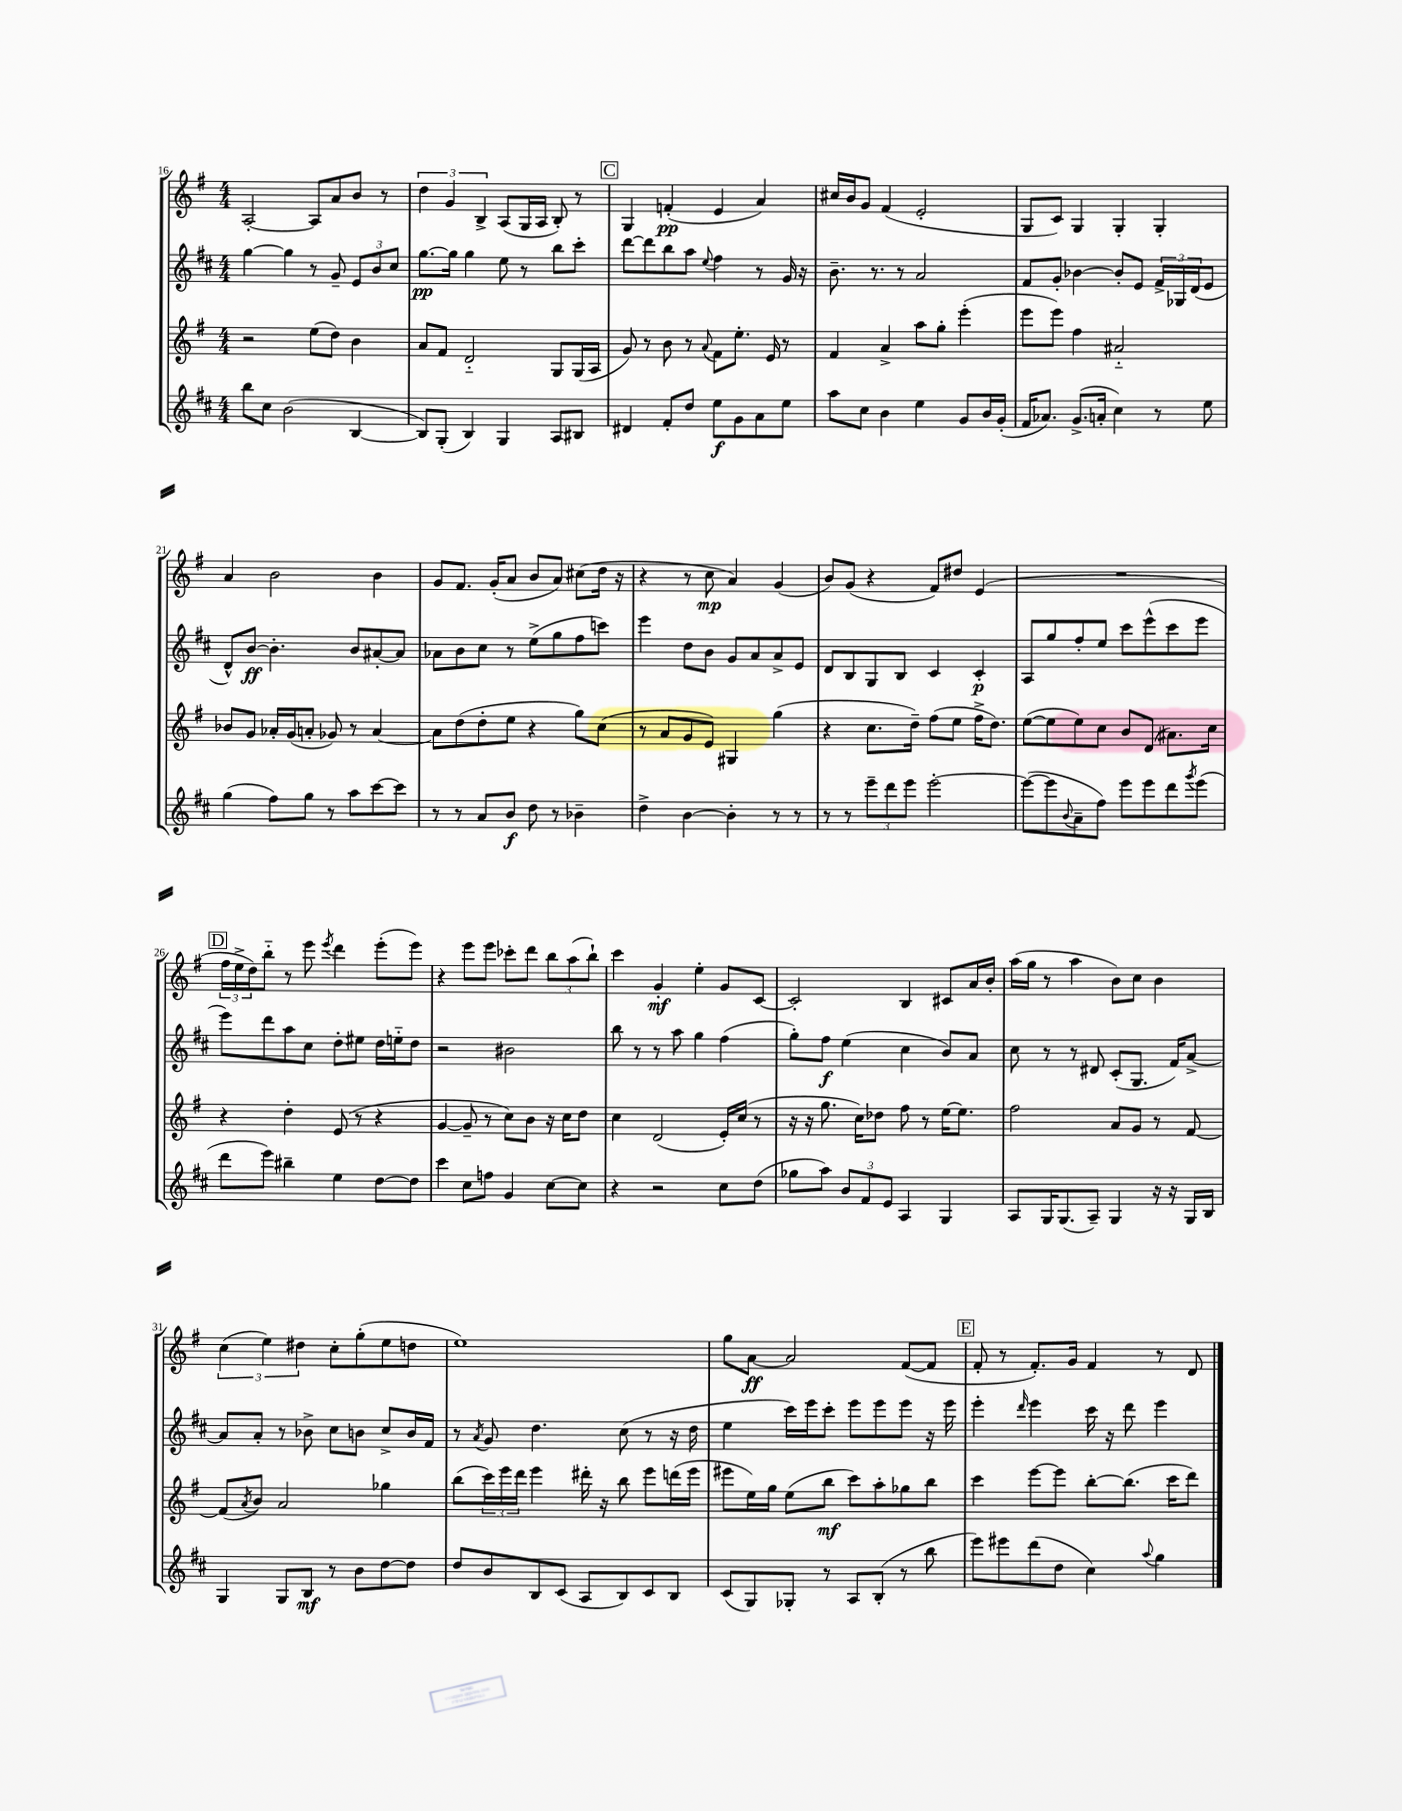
<<
\new StaffGroup <<
\new Staff = "s0" {
    \clef treble \key g \major \numericTimeSignature \time 4/4
    a2~-. a8 a'8 b'8 r8 |
    \tuplet 3/2 { d''4 g'4 b4-> } a8( g16 a16 b8-.) r8 |
    \mark \markup { \box "C" } g4 f'4-.\pp( e'4 a'4) |
    cis''16 b'16 g'8 fis'4( e'2-. |
    g8 c'8) g4 g4-. g4-. |
    a'4 b'2 b'4 |
    g'8 fis'8. g'16-.( a'8 b'8 a'8) cis''8( d''16 r16 |
    r4 r8 c''8\mp a'4) g'4( |
    b'8) g'8( r4 fis'8) dis''8 e'4( |
    R1 |
    \mark \markup { \box "D" } \tuplet 3/2 { fis''16 e''16-> d''16) } b''8-_ r8 e'''8 \acciaccatura { e'''8 } d'''4 e'''8-.( e'''8) |
    r4 e'''8 e'''8 ces'''8-. d'''8 \tuplet 3/2 { b''8 a''8( b''8-!) } |
    c'''4 g'4-.\mf e''4-. g'8 c'8~ |
    c'2-. b4 cis'8 a'16 b'16-. |
    a''16( g''16 r8 a''4 b'8) c''8 b'4 |
    \tuplet 3/2 { c''4( e''4) dis''4 } c''8-. g''8-.( e''8 d''8 |
    e''1) |
    g''8 a'8~\ff a'2 fis'8~( fis'8 |
    \mark \markup { \box "E" } fis'8-. r8 fis'8.-.) g'16 fis'4 r8 d'8 \bar "|." |
}
\new Staff = "s1" {
    \clef treble \key d \major \numericTimeSignature \time 4/4
    g''4~ g''4 r8 g'8-- \tuplet 3/2 { e'8 b'8 cis''8 } |
    g''8.~\pp g''16 g''4 e''8 r8 b''8 cis'''8-. |
    \mark \markup { \box "C" } d'''8~ d'''8 b''8 a''8 \appoggiatura { e''8 } fis''4 r8 g'16 r16 |
    b'8.-- r8. r8 a'2 |
    fis'8 g'8-. bes'4~ bes'8-. e'8 \tuplet 3/2 { fis'16-> ges16 d'16( } e'8 |
    d'8-^) b'8~\ff b'4.-. b'8 ais'8~-. ais'8 |
    aes'8 b'8 cis''8 r8 e''8->( g''8 fis''8 c'''8) |
    e'''4 d''8 b'8 g'8 a'8 a'8-> e'8 |
    d'8 b8 g8 b8 cis'4 cis'4-.\p |
    a8 g''8 fis''8-. e''8 cis'''8 e'''8-^( cis'''8 e'''8 |
    \mark \markup { \box "D" } e'''8) d'''8 a''8 cis''8 d''8-. eis''8 d''16 e''16-_ d''8 |
    r2 bis'2 |
    b''8 r8 r8 a''8 g''4 fis''4( |
    g''8-.) fis''8\f e''4( cis''4 b'8) a'8 |
    cis''8 r8 r8 dis'8 cis'8-.( g8. fis'16) a'8~-> |
    a'8 a'8-. r8 bes'8-> cis''8 b'8 cis''8-> b'16 fis'16 |
    r8 \acciaccatura { a'8 } g'8 d''4. cis''8( r8 r16 d''16 |
    e''4 cis'''16) e'''16 cis'''8-. e'''8 e'''8 e'''8 r16 e'''16 |
    \mark \markup { \box "E" } e'''4-. \grace { d'''16 } e'''4 cis'''16 r16 d'''8 e'''4 \bar "|." |
}
\new Staff = "s2" {
    \clef treble \key g \major \numericTimeSignature \time 4/4
    r2 e''8( d''8) b'4 |
    a'8 fis'8 d'2-_ g8 g16( a16 |
    \mark \markup { \box "C" } g'8) r8 b'8 r8 \appoggiatura { a'8 } fis'8 e''8.-. e'16 r8 |
    fis'4 a'4-> a''8 g''8-. e'''4-.( |
    e'''8 e'''8) fis''4 ais'2-_ |
    bes'8 g'8 aes'16-. g'16( a'8-. ges'8) r8 a'4~ |
    a'8 d''8( d''8-. e''8 r4 g''8) c''8( |
    r8 a'8 g'8 e'8) gis4 g''4( |
    r4 c''8. d''16--) fis''8( e''8 fis''16-> d''8.) |
    e''8~( e''8 e''8) c''8 b'8 d'8( ais'8.) c''16 |
    \mark \markup { \box "D" } r4 d''4-. e'8( r8 r4 |
    g'4~ g'8-- r8 c''8) b'8 r16 c''16 d''8 |
    c''4 d'2( e'16-.) c''16( r8 |
    r16 r16 g''8. c''16) des''8 fis''8 r8 e''16~ e''8. |
    fis''2 a'8 g'8 r8 fis'8~ |
    fis'8( \acciaccatura { a'8 } b'8) a'2 ges''4 |
    b''8( \tuplet 3/2 { c'''16) e'''16 d'''16 } e'''4 dis'''16-. r16 b''8 e'''8 d'''16( e'''16 |
    eis'''8 e''16) g''16 e''8( b''8\mf c'''8) a''8-. ges''8 b''8 |
    \mark \markup { \box "E" } c'''4 e'''8~ e'''8 b''8~-. b''8.( c'''16 d'''8) \bar "|." |
}
\new Staff = "s3" {
    \clef treble \key d \major \numericTimeSignature \time 4/4
    b''8 cis''8 b'2( b4~ |
    b8) g8-.( b4) g4 a8 bis8 |
    \mark \markup { \box "C" } dis'4 fis'8-. d''8 e''8\f g'8 a'8 e''8 |
    a''8 cis''8 b'4 e''4 g'8 b'16 g'16-.( |
    fis'16 aes'8.) g'8.->( a'16-. cis''4) r8 e''8 |
    g''4( fis''8) g''8 r8 a''8 cis'''8~ cis'''8 |
    r8 r8 a'8 b'8\f d''8 r8 bes'4-- |
    d''4-> b'4~ b'4-. r8 r8 |
    r8 r8 \tuplet 3/2 { e'''8-- d'''8 e'''8 } e'''2~-. |
    e'''8~( e'''8 \appoggiatura { b'8 } a'8-- fis''8) e'''8 e'''8 d'''8 \acciaccatura { g'''8 } e'''8( |
    \mark \markup { \box "D" } d'''8 e'''8) bis''4-- e''4 d''8~ d''8 |
    cis'''4 cis''8 f''8 g'4 cis''8~ cis''8 |
    r4 r2 cis''8 d''8( |
    ges''8 a''8) \tuplet 3/2 { b'8 fis'8 e'8 } a4 g4 |
    a8 g16 g8.( a8--) g4 r16 r16 g16 b16 |
    g4 g8 b8\mf r8 b'8 d''8~ d''8 |
    d''8 b'8 b8 cis'8( a8 b8) cis'8 b8 |
    cis'8( g8) ges8-. r8 a8 b8-.( r8 b''8 |
    \mark \markup { \box "E" } e'''8) eis'''8 d'''8( d''8 cis''4) \appoggiatura { a''8 } g''4 \bar "|." |
}
>>
>>
\layout { \context { \Score currentBarNumber = #16 } }
